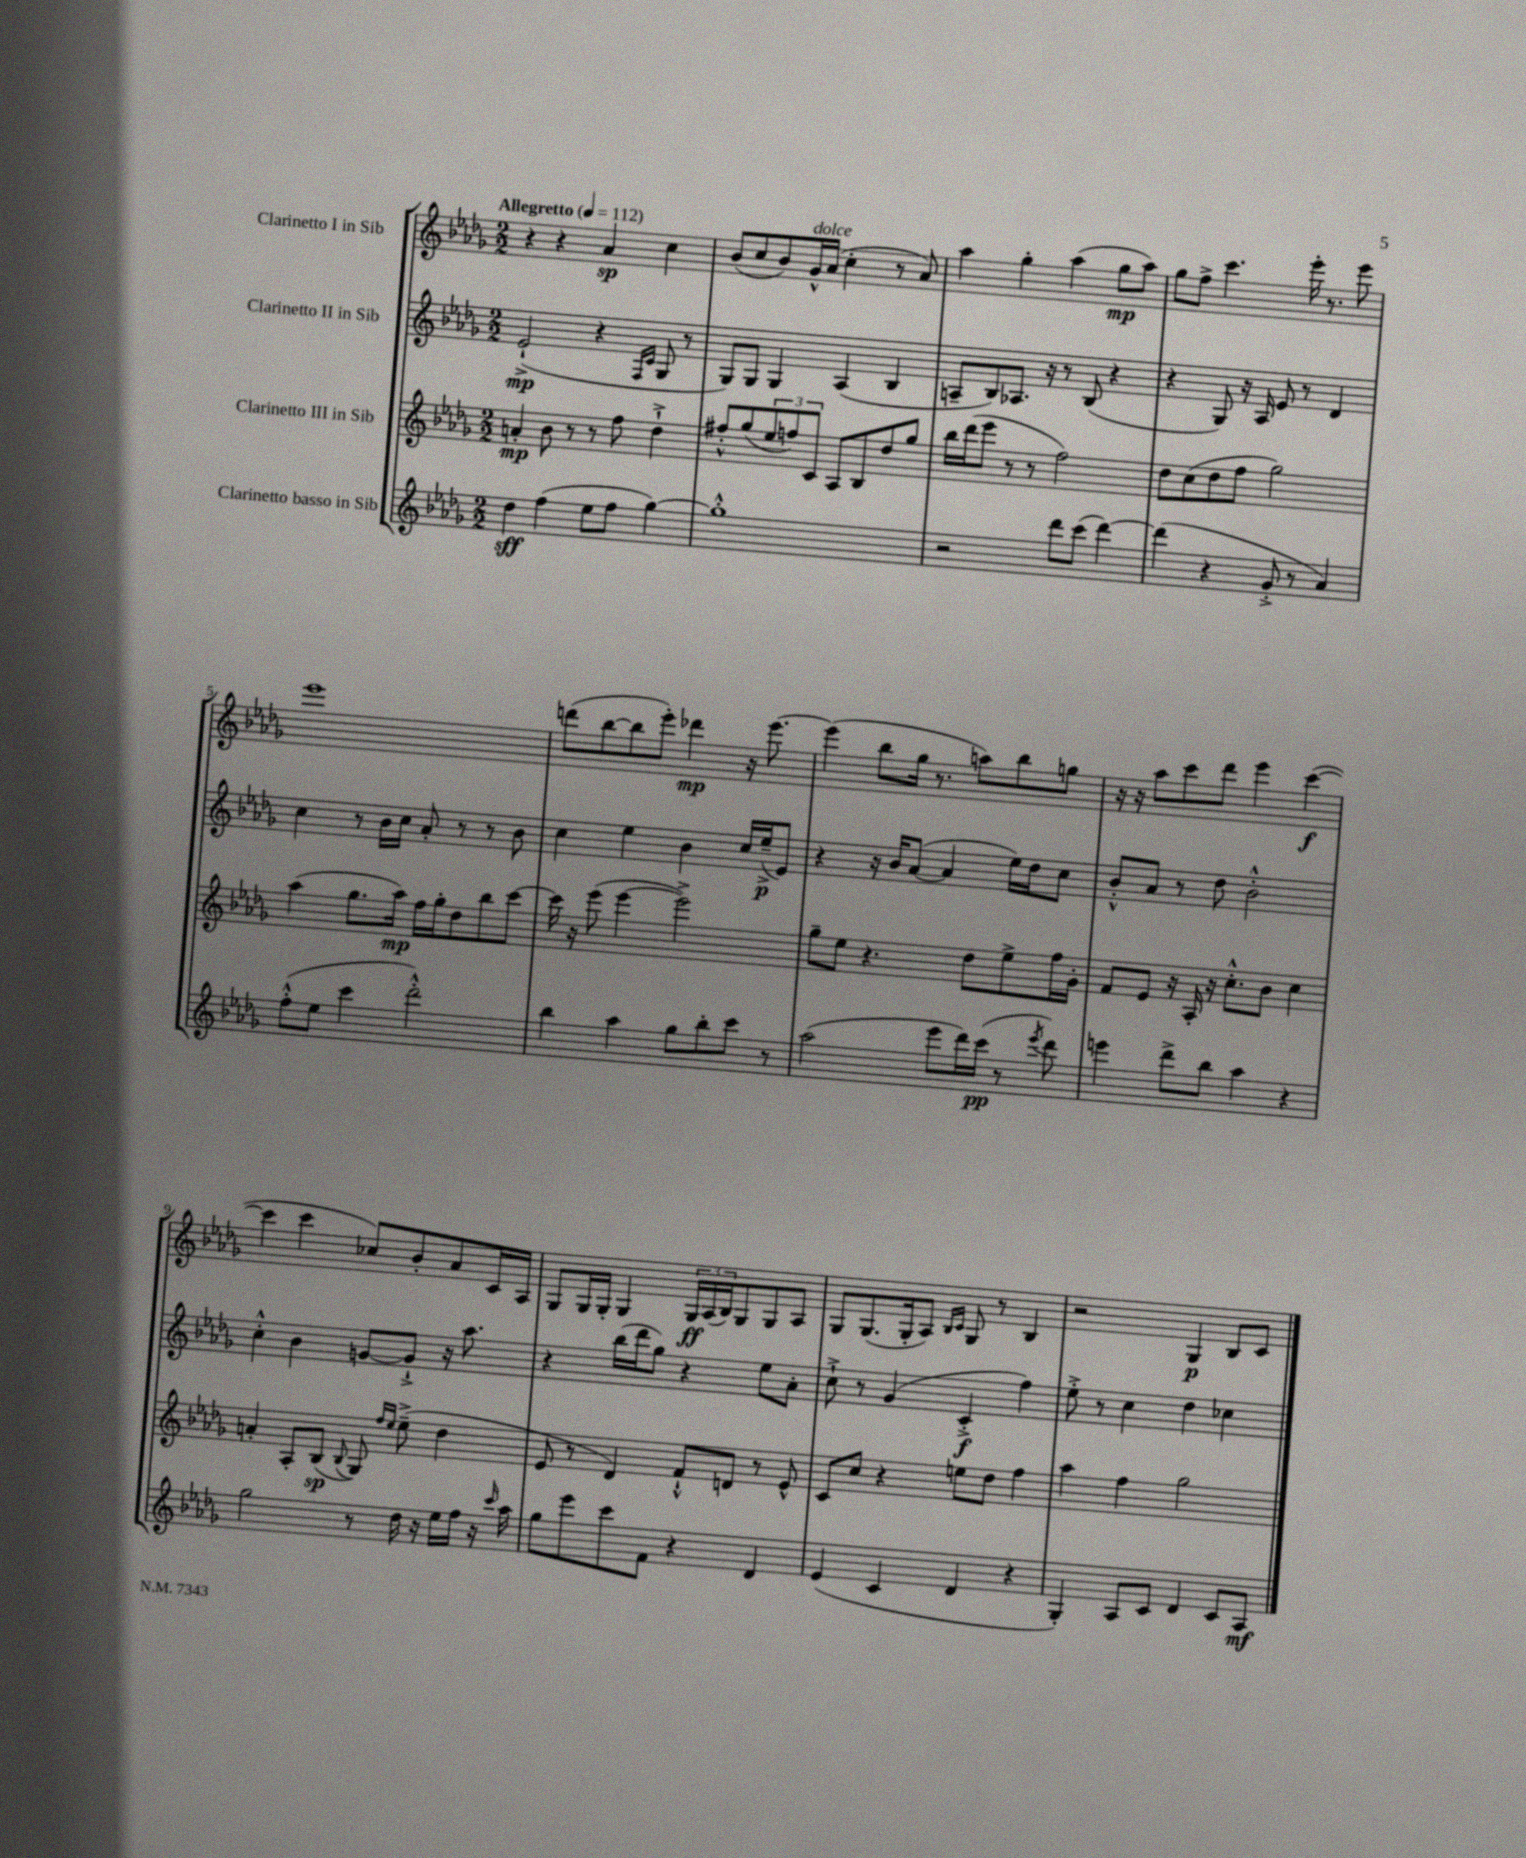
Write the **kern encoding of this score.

**kern	**kern	**kern	**kern
*staff4	*staff3	*staff2	*staff1
*clefG2	*clefG2	*clefG2	*clefG2
*k[b-e-a-d-g-]	*k[b-e-a-d-g-]	*k[b-e-a-d-g-]	*k[b-e-a-d-g-]
*M2/2	*M2/2	*M2/2	*M2/2
*MM112	*MM112	*MM112	*MM112
4dd-	4a'	(2e-`^	4r
(4ff	8b-	.	4r
.	8r	.	.
8ee-	8r	4r	4a-
8ff	8ff	.	.
.	.	16qqF	.
.	.	16qqc	.
[4gg-)	4dd-`^	8G-	4cc
.	.	8r	.
=	=	=	=
1gg-'^^]	8ff#'^^	8G-)	(8b-
.	(8gg-	8G-	8cc
.	12ee-	4G-	8b-)
.	12ff)	.	.
.	.	.	16g-^^
.	12c	.	.
.	.	.	(16a-
.	8A-	(4A-	4cc'
.	8B-	.	.
.	8dd-	4B-	8r
.	8gg-	.	8a-)
=	=	=	=
2r	16bb-	8A~	4aa-
.	(16ddd-	.	.
.	8eee-	8B-)	.
.	8r	8.A-	4gg-'
.	8r	.	.
.	.	16r	.
8ddd-	2ff)	8r	(4aa-
(8ccc	.	(8B-	.
[4ddd-)	.	4r	8gg-
.	.	.	8aa-)
=	=	=	=
(4ddd-]	8dd-	4r	8gg-
.	(8cc	.	8ff^
4r	8dd-	8G-)	4.ccc
.	8ff	16r	.
.	.	16A-	.
8g-'^	2gg-)	8e-	.
8r	.	8r	16eee-'
.	.	.	8.r
4a-)	.	4d-	.
.	.	.	8eee-
=	=	=	=
(8ff'^^	(4aa-	4cc	1eee-
8ee-	.	.	.
4ccc	8.gg-	8r	.
.	.	16b-	.
.	16aa-)	16cc	.
2ddd-'^^)	16ff	8a-'	.
.	16gg-'	.	.
.	8dd-	8r	.
.	8bb-	8r	.
.	[8ccc	8b-	.
=	=	=	=
4bb-	16ccc]	4cc	(8ddd
.	16r	.	.
.	(8eee-	.	[8bb-
4aa-	[4eee-	4ee-	8bb-]
.	.	.	8eee-')
8gg-	2eee-^])	4b-	4ddd-
8bb-'	.	.	.
8ccc	.	16cc	16r
.	.	(16ee-~^	[8.eee-
8r	.	8e-)	.
=	=	=	=
(2aa-	8gg-~	4r	(4eee-]
.	8ee-	.	.
.	4.r	16r	8bb-
.	.	16b-	.
.	.	([8a-	16gg-
.	.	.	8.r
8eee-	.	4a-]	.
16ddd-)	8dd-	.	8aa)
(16ccc	.	.	.
8r	8ee-^	16ee-)	8bb-
.	.	16dd-	.
8qeee-	.	.	.
8ddd-)	16ff	8cc	8gg
.	16g-'	.	.
=	=	=	=
4eee	8f	8b-'^^	16r
.	.	.	16r
.	8e-	8a-	8aa-
8ddd-^	16r	8r	8ccc
.	16A-'	.	.
8bb-	16r	8dd-	8ddd-
.	8.cc'^^	.	.
4aa-	.	2b-'^^	4eee-
.	8b-	.	.
4r	4cc	.	([4ccc
=	=	=	=
2gg-	4a'	4cc'^^	4ccc]
.	8A-'	4b-	4ccc
.	(8B-	.	.
.	8qqB-	.	.
8r	8G-)	[8g	8cc-)
.	16qqff	.	.
.	16qqee-	.	.
16dd-	(8ee-~^	8g`^]	8b-'
16r	.	.	.
16ee-	4dd-	16r	8a-
16ff	.	8.aa-	.
16r	.	.	16c
16qqccc	.	.	.
16aa-	.	.	16A-
=	=	=	=
8gg-	8e-	4r	8G-
8eee-	8r	.	16G-
.	.	.	16G-'
8ccc	4d-)	(16bb-	4G-
.	.	16ddd-	.
8f	.	8gg-)	.
4r	8f`^^	4r	24G-
.	.	.	(24A-
.	.	.	24B-)
.	8d	.	8G-
4d-	8r	8ee-	8G-
.	8e-^^	8a-'	8A-
=	=	=	=
(4e-	8c	8cc`^	8G-
.	8cc	8r	(8.G-
4c	4r	(4g-	.
.	.	.	16G-'
.	.	.	8A-)
.	.	.	16qqB-
.	.	.	16qqc
4d-	8ee	4c'^	8G-
.	8dd-	.	8r
4r	4ff	4ff)	4B-
=	=	=	=
4G-')	4aa-	8ee-'^	2r
.	.	8r	.
8A-	4ff	4cc	.
8c	.	.	.
4d-	2gg-	4dd-	4G-
8c	.	4cc-	8B-
8A-	.	.	8c
==	==	==	==
*-	*-	*-	*-
